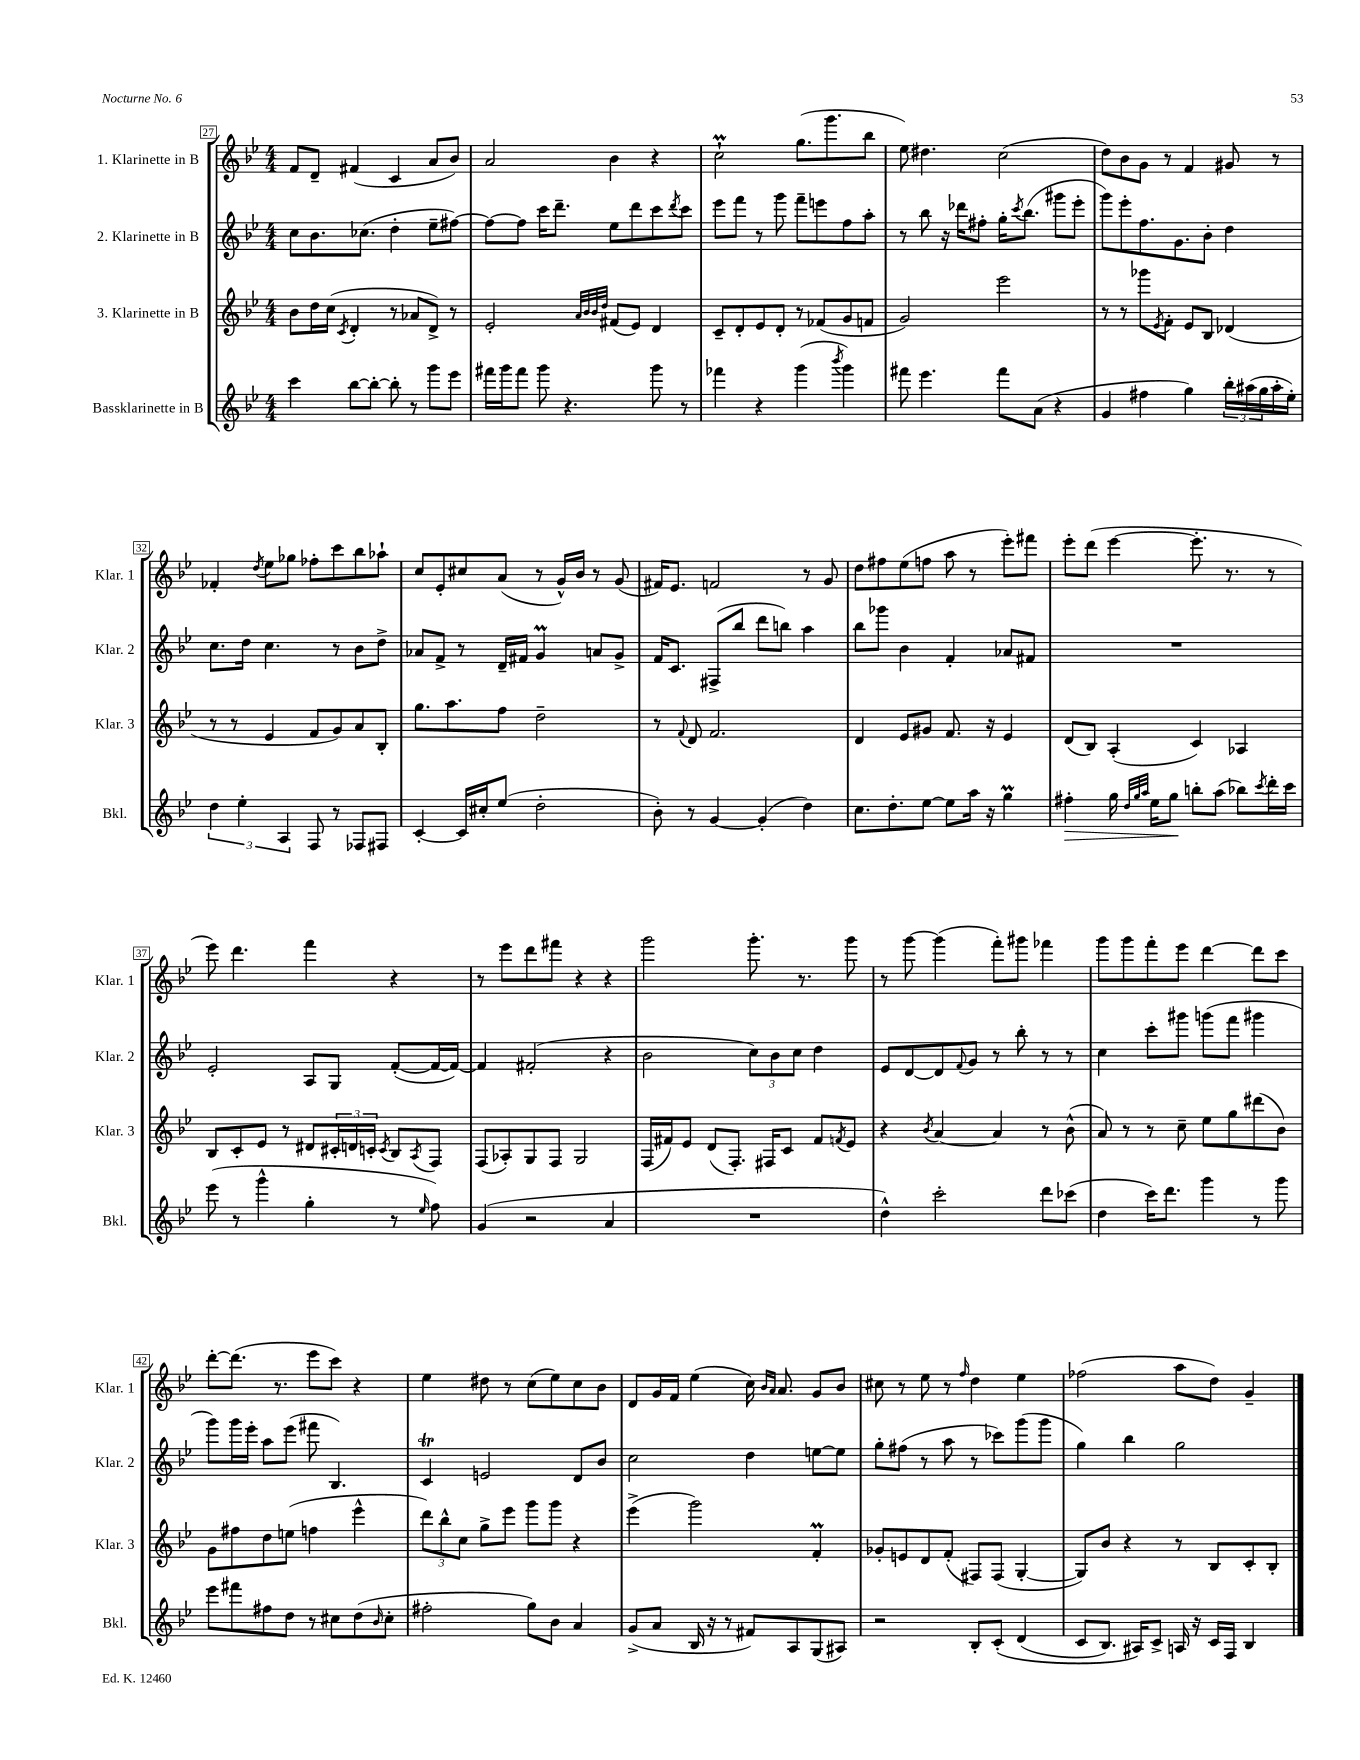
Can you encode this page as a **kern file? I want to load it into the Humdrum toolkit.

**kern	**kern	**kern	**kern
*staff4	*staff3	*staff2	*staff1
*clefG2	*clefG2	*clefG2	*clefG2
*k[b-e-]	*k[b-e-]	*k[b-e-]	*k[b-e-]
*M4/4	*M4/4	*M4/4	*M4/4
4ccc	8b-	8cc	8f
.	16dd	8.b-	8d~
.	(16cc	.	.
.	8qc	.	.
[8bb-	4d'	.	(4f#
.	.	(8.cc-	.
8bb-'_	.	.	.
8bb-']	8r	4dd'	4c
8r	8a-	.	.
8ggg	8d^)	8ee-~	8a
8eee-	8r	[8ff#)	8b-)
=	=	=	=
16fff#	2e-'	8ff#_	2a
16ggg	.	.	.
8fff#	.	8ff#]	.
8ggg	.	16ccc	.
.	.	8.ddd~	.
4.r	.	.	.
.	32qqa	.	.
.	32qqb-	.	.
.	32qqb-	.	.
.	32qqdd	.	.
.	(8f#	8ee-	4b-
.	8e-)	8ddd	.
8ggg	4d	8ccc	4r
.	.	8qddd	.
8r	.	8ccc	.
=	=	=	=
4fff-	8c~	8eee-	2cc`
.	8d'	8fff	.
4r	8e-	8r	.
.	8d'	8ggg	.
(4ggg	8r	8fff~	(8.gg
.	(8f-	8eee	.
.	.	.	8.ggg
8qbbb-	.	.	.
4ggg)	8g	8ff	.
.	8f	8aa'	8bb-
=	=	=	=
8fff#	2g)	8r	8ee-)
4.eee-	.	8bb-	4.dd#
.	.	16r	.
.	.	16ddd-	.
.	.	8ff#'	.
8fff#	2eee-	16gg'	(2cc
.	.	8qccc	.
.	.	(8.bb-	.
(8a	.	.	.
4r	.	8ggg#	.
.	.	8eee-'	.
=	=	=	=
4g	8r	8ggg)	8dd)
.	8r	8eee-'	8b-
4ff#	8ggg-	8.ff	8g
.	8qe-	.	.
.	8f'	.	8r
.	.	8.g	.
4gg)	8e-	.	4f
.	8B-	8b-'	.
24bb-'	(4d-	4dd	8g#
(24aa#	.	.	.
24gg	.	.	.
16aa#'	.	.	8r
16ee-')	.	.	.
=	=	=	=
6dd	8r	8.cc	4f-'
.	8r	.	.
6ee-'	.	.	.
.	.	16dd	.
.	.	.	8qdd
.	4e-	4.cc	8ee-
6A	.	.	.
.	.	.	8gg-
8F	8f	.	8ff-'
8r	8g)	8r	8ccc
8F-	8a	8b-	8bb-
8F#	8B-'	8dd^	8aa-`
=	=	=	=
[4c'	8.gg	8a-	8cc
.	.	8f^	8e-'
.	8.aa	.	.
16c]	.	8r	8cc#
16cc#'	.	.	.
(8ee-	8ff	16d~	(8a
.	.	16f#	.
2dd'	2dd~	4g	8r
.	.	.	16g^^)
.	.	.	16b-
.	.	8a	8r
.	.	8g^	(8g
=	=	=	=
8b-')	8r	16f	16f#)
.	.	8.c	8.e-
.	8qqf	.	.
8r	8d	.	.
[4g	2.f	(8F#^	2f
.	.	8bb-	.
(4g']	.	8ddd	.
.	.	8bb)	.
4dd)	.	4aa	8r
.	.	.	8g
=	=	=	=
8.cc	4d	8bb-	8dd
.	.	8ggg-	8ff#
8.dd'	.	.	.
.	8e-	4b-	(8ee-
[8ee-	8g#	.	8ff
8ee-]	8.f	4f'	8aa
16aa	.	.	8r
16r	16r	.	.
4gg	4e-	8a-	8eee-')
.	.	8f#	8fff#
=	=	=	=
4ff#'	(8d	1r	8eee-'
.	8B-)	.	(8ddd
16gg	(4A'	.	[4eee-
32qqdd	.	.	.
32qqgg	.	.	.
32qqaa	.	.	.
16ee-	.	.	.
8gg	.	.	.
8bb'	4c)	.	8.eee-']
(8aa	.	.	.
.	.	.	8.r
8bb-)	4A-	.	.
8qccc	.	.	.
16ddd'	.	.	8r
16ccc	.	.	.
=	=	=	=
(8eee-	8B-	2e-'	8eee-)
8r	8c'	.	4.ddd
4ggg^^	8e-	.	.
.	8r	.	.
4gg'	8d#	8A	4fff
.	24c#'	8G	.
.	24d	.	.
.	24c'	.	.
.	8qc	.	.
8r	8B-	([8f'	4r
16qqee-	8qA	.	.
8ff)	8F	16f_	.
.	.	16f_)	.
=	=	=	=
(4g	(8F	4f]	8r
.	8A-')	.	8eee-
2r	8G	(2f#'	8ddd
.	8F	.	8fff#
.	2G	.	4r
4a	.	4r	4r
=	=	=	=
1r	(16F	2b-	2ggg
.	16f#)	.	.
.	8e-	.	.
.	(8d	.	.
.	8.F')	.	.
.	.	12cc)	8.ggg'
.	16F#	.	.
.	.	12b-	.
.	8c	.	.
.	.	12cc	.
.	.	.	8.r
.	8f#	4dd	.
.	8qf	.	.
.	8e-	.	8ggg
=	=	=	=
4dd^^)	4r	8e-	8r
.	.	[8d	[8ggg
.	8qb-	.	.
2ccc'	[4a	8d]	(4ggg]
.	.	8qqf	.
.	.	8g	.
.	4a]	8r	8fff')
.	.	8bb-'	8ggg#
8ddd	8r	8r	4fff-
(8ccc-	(8b-^^	8r	.
=	=	=	=
4dd	8a)	4cc	8ggg
.	8r	.	8ggg
16ccc)	8r	8ccc'	8fff'
8.ddd	.	.	.
.	8cc~	8ggg#	8eee-
4ggg	8ee-	(8ggg	[4ddd
.	8gg	8fff	.
8r	(8ddd#	4ggg#	8ddd]
8ggg	8b-)	.	8ccc
=	=	=	=
8eee-	8g	8ggg)	[8ddd'
8fff#	8ff#	16ggg	(8.ddd]
.	.	16eee-'	.
8ff#	8dd	8aa	.
.	.	.	8.r
8dd	(8ee	(8eee-	.
8r	4ff	8fff#	8eee-
8cc#	.	4.B-)	8ccc)
(8dd	4eee-^^	.	4r
16qqb-	.	.	.
8cc#'	.	.	.
=	=	=	=
2ff#'	12ddd)	4c	4ee-
.	12bb-^^	.	.
.	12cc	.	.
.	8gg^	2e	8dd#
.	8eee-	.	8r
8gg)	8ggg	.	(8cc
8b-	8ggg	.	8ee-)
4a	4r	8d	8cc
.	.	8b-	8b-
=	=	=	=
(8g^	(4eee-^	2cc	8d
8a	.	.	16g
.	.	.	16f
16B-	2ggg)	.	(4ee-
16r	.	.	.
8r	.	.	.
8f#)	.	4dd	16cc)
.	.	.	16qqb-
.	.	.	16qqa
.	.	.	8.a
8A	.	.	.
(8G	4f'	[8ee	8g
8A#)	.	8ee]	8b-
=	=	=	=
2r	8g-'	8gg'	8cc#
.	8e	(8ff#	8r
.	8d	8r	8ee-
.	(8f'	8aa	8r
.	.	.	16qqff
8B-'	8F#)	8r	4dd
&(8c'	(8F#	8ccc-)	.
(4d	[4G'	(8ggg	4ee-
.	.	8ggg	.
=	=	=	=
8c	8G])	4gg)	(2ff-
8.B-)	8b-	.	.
.	4r	4bb-	.
16A#&)	.	.	.
8c^	.	.	.
16A	8r	2gg	8aa
16r	.	.	.
16c	8B-	.	8dd)
16F	.	.	.
4B-	8c'	.	4g~
.	8B-'	.	.
==	==	==	==
*-	*-	*-	*-
